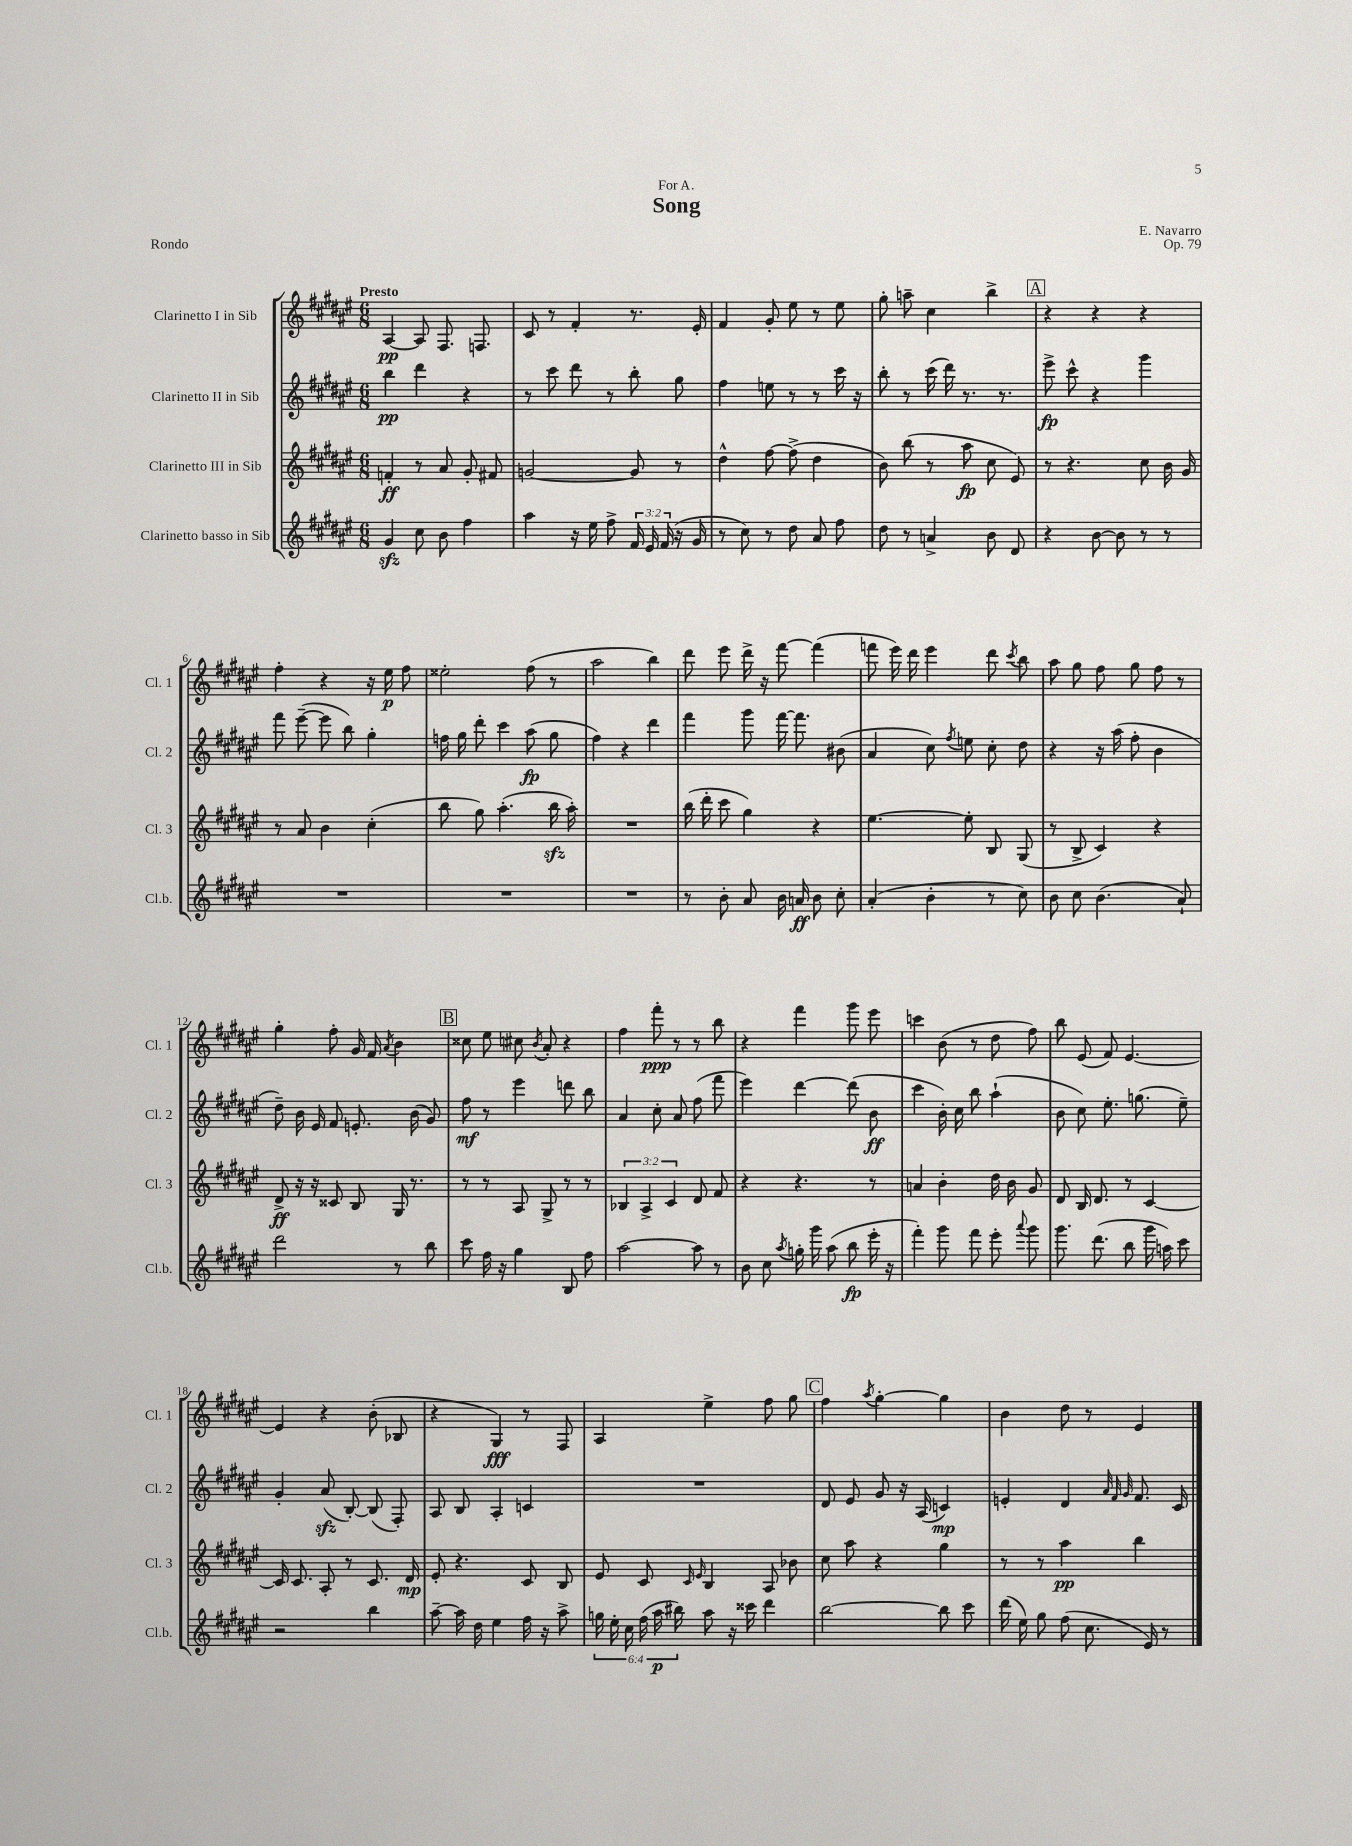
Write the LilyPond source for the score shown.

\header { title = "Song" composer = "E. Navarro" dedication = "For A." opus = "Op. 79" piece = "Rondo" }
<<
\new StaffGroup <<
\new Staff = "s0" \with { instrumentName = "Clarinetto I in Sib" shortInstrumentName = "Cl. 1" } {
    \clef treble \key fis \major \numericTimeSignature \time 6/8 \tempo "Presto"
    \autoBeamOff ais4~\pp ais8 fis8. f8. |
    cis'8 r8 fis'4-. r8. eis'16-. |
    fis'4 gis'8-. eis''8 r8 eis''8 |
    gis''8-. a''8-- cis''4 b''4-> |
    \mark \markup { \box "A" } r4 r4 r4 |
    fis''4-. r4 r16 eis''16\p fis''8 |
    eisis''2-. fis''8( r8 |
    ais''2 b''4) |
    dis'''8 eis'''8 dis'''16-> r16 fis'''8~ fis'''4( |
    f'''8 eis'''16) dis'''16 eis'''4 dis'''8 \acciaccatura { cis'''8 } b''8 |
    ais''8 gis''8 fis''8 gis''8 fis''8 r8 |
    gis''4-. fis''8-. gis'16 fis'16 \acciaccatura { ais'8 } b'4 |
    \mark \markup { \box "B" } cisis''8 eis''8 cis''8 \acciaccatura { b'8 } ais'8-. r4 |
    fis''4 fis'''8-.\ppp r8 r8 b''8 |
    r4 fis'''4 gis'''8 eis'''8 |
    c'''4 b'8( r8 dis''8 fis''8) |
    b''8 eis'8( fis'8) eis'4.~ |
    eis'4 r4 b'8-.( bes8 |
    r4 gis4\fff) r8 fis8 |
    ais4 eis''4-> fis''8 gis''8 |
    \mark \markup { \box "C" } fis''4 \acciaccatura { ais''8 } gis''4~-. gis''4 |
    b'4 dis''8 r8 eis'4 \bar "|." |
}
\new Staff = "s1" \with { instrumentName = "Clarinetto II in Sib" shortInstrumentName = "Cl. 2" } {
    \clef treble \key fis \major \numericTimeSignature \time 6/8
    \autoBeamOff b''4\pp dis'''4 r4 |
    r8 cis'''8 dis'''8 r8 b''8-. gis''8 |
    fis''4 e''8 r8 r8 cis'''16 r16 |
    b''8-. r8 cis'''16( dis'''16) r8. r8. |
    \mark \markup { \box "A" } eis'''8->\fp cis'''8-^ r4 gis'''4 |
    fis'''8 eis'''8~--( eis'''8 b''8) gis''4-. |
    f''16 gis''16 dis'''8-. cis'''4 ais''8\fp( gis''8 |
    fis''4) r4 dis'''4 |
    fis'''4 gis'''8 fis'''16~ fis'''8. bis'8( |
    ais'4 cis''8) \acciaccatura { fis''8 } e''8 cis''8-. dis''8 |
    r4 r16 ais''16( fis''8-. b'4 |
    dis''8--) b'16 eis'16 fis'8 e'8.-. b'16( gis'8) |
    \mark \markup { \box "B" } fis''8\mf r8 eis'''4 d'''8 b''8 |
    ais'4 cis''8-. ais'8 fis''8( fis'''8 |
    eis'''4) dis'''4~ dis'''8( b'8\ff |
    cis'''4 b'16-.) cis''16 b''8 ais''4-!( |
    b'8 cis''8) eis''8.-. g''8.( eis''8--) |
    gis'4-. ais'8\sfz( b8~-.) b8( fis8-.) |
    ais8 b8 ais4-. c'4 |
    R2. |
    \mark \markup { \box "C" } dis'8 eis'8 gis'8 r16 ais16( c'4\mp) |
    e'4-. dis'4 \grace { ais'32 fis'32 gis'32 } fis'8. cis'16 \bar "|." |
}
\new Staff = "s2" \with { instrumentName = "Clarinetto III in Sib" shortInstrumentName = "Cl. 3" } {
    \clef treble \key fis \major \numericTimeSignature \time 6/8 \override Staff.TupletNumber.text = #tuplet-number::calc-fraction-text
    \autoBeamOff f'4-.\ff r8 ais'8 gis'8-. fis'8 |
    g'2~ g'8 r8 |
    dis''4-^ fis''8~ fis''8->( dis''4 |
    b'8) b''8( r8 ais''8\fp cis''8 eis'8) |
    \mark \markup { \box "A" } r8 r4. cis''8 b'16 gis'16 |
    r8 ais'8 b'4 cis''4-.( |
    b''8 gis''8) ais''4.-.( b''16\sfz ais''16-.) |
    R2. |
    b''16( dis'''16-. cis'''8 gis''4) r4 |
    eis''4.~ eis''8-. b8 gis8( |
    r8 b8-> cis'4) r4 |
    dis'8->\ff r16 r16 cisis'8 b8 gis16 r8. |
    \mark \markup { \box "B" } r8 r8 ais8 gis8-> r8 r8 |
    \tuplet 3/2 { bes4 ais4-> cis'4 } dis'8 fis'8 |
    r4 r4. r8 |
    a'4 b'4-. dis''16 b'16 gis'8 |
    dis'8 b16 dis'8. r8 cis'4~ |
    cis'16 cis'8. ais8-. r8 cis'8. dis'16\mp |
    eis'8-. r4. cis'8 b8 |
    eis'8 cis'8 \grace { cis'16 eis'16 } b4 ais8 bes'8 |
    \mark \markup { \box "C" } cis''8 ais''8 r4 gis''4 |
    r8 r8 ais''4\pp b''4 \bar "|." |
}
\new Staff = "s3" \with { instrumentName = "Clarinetto basso in Sib" shortInstrumentName = "Cl.b." } {
    \clef treble \key fis \major \numericTimeSignature \time 6/8 \override Staff.TupletNumber.text = #tuplet-number::calc-fraction-text
    \autoBeamOff gis'4\sfz cis''8 b'8 fis''4 |
    ais''4 r16 eis''16 fis''8-> \tuplet 3/2 { fis'16 eis'16 fis'16( } r16 gis'16 |
    r8 cis''8) r8 dis''8 ais'8 fis''8 |
    dis''8 r8 a'4-> b'8 dis'8 |
    \mark \markup { \box "A" } r4 b'8~ b'8 r8 r8 |
    R2. |
    R2. |
    R2. |
    r8 b'8-. ais'8 b'16 a'16\ff b'8 cis''8-. |
    ais'4-.( b'4-. r8 cis''8) |
    b'8 cis''8 b'4.( ais'8-!) |
    dis'''2 r8 b''8 |
    \mark \markup { \box "B" } cis'''8 fis''16 r16 gis''4 b8 fis''8 |
    ais''2~ ais''8 r8 |
    b'8 cis''8 \acciaccatura { ais''8 } g''16-. gis'''16 ais''8( b''8\fp eis'''16-. r16 |
    fis'''4-.) gis'''8 fis'''8 eis'''8-. \appoggiatura { ais'''8 } gis'''8 |
    gis'''8. dis'''8.( b''8 gis'''16 a''16) cis'''8 |
    r2 b''4 |
    ais''8~-- ais''16 dis''16 eis''4 fis''16 r16 ais''8-> |
    \tuplet 6/4 { g''16 eis''16-. cis''16 fis''16( ais''16\p bis''16) } ais''8 r16 cisis'''16 dis'''4 |
    \mark \markup { \box "C" } b''2~ b''8 cis'''8 |
    dis'''16( eis''16) gis''8 fis''8( cis''8. eis'16) r8 \bar "|." |
}
>>
>>
